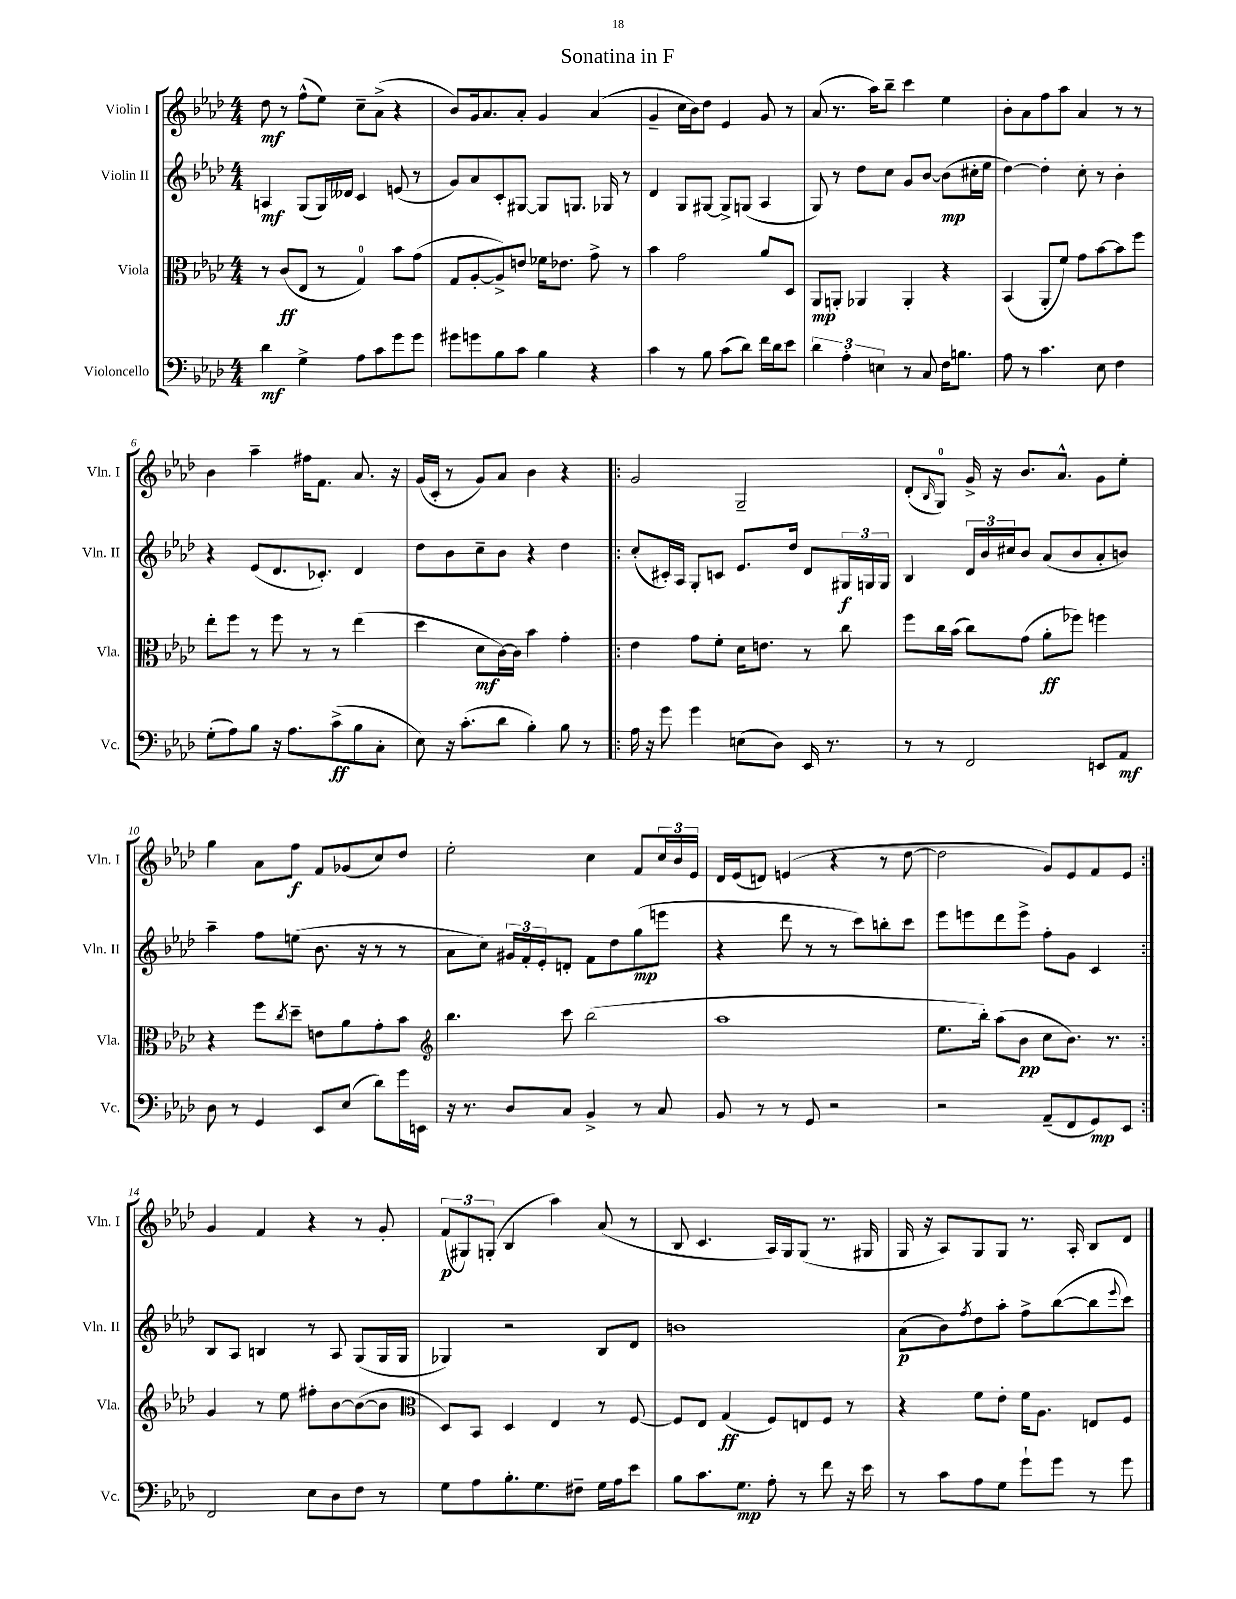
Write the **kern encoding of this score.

**kern	**dynam	**kern	**dynam	**kern	**dynam	**kern	**dynam
*part4	*part4	*part3	*part3	*part2	*part2	*part1	*part1
*staff4	*staff4	*staff3	*staff3	*staff2	*staff2	*staff1	*staff1
*I"Violoncello	*	*I"Viola	*	*I"Violin II	*	*I"Violin I	*
*I'Vc.	*	*I'Vla.	*	*I'Vln. II	*	*I'Vln. I	*
*clefF4	*	*clefC3	*	*clefG2	*	*clefG2	*
*k[b-e-a-d-]	*	*k[b-e-a-d-]	*	*k[b-e-a-d-]	*	*k[b-e-a-d-]	*
*M4/4	*	*M4/4	*	*M4/4	*	*M4/4	*
=1	=1	=1	=1	=1	=1	=1	=1
4d-\	mf	8r	.	4An/	mf	8dd-\	mf
.	.	(8c/L	ff	.	.	8r	.
4G^\	.	8E-/J	.	(8G/L	.	(8ff^^\L	.
.	.	8r	.	16G/L)	.	8ee-\J)	.
.	.	.	.	16d--X/JJ	.	.	.
8A-\L	.	4G/)	.	4c/	.	8cc~\L	.
8c\	.	.	.	.	.	(8a-^\J	.
8g\	.	8b-\L	.	(8en/	.	4r	.
8g\J	.	(8g\J	.	8r	.	.	.
=2	=2	=2	=2	=2	=2	=2	=2
8g#X\L	.	8G/L	.	8g/L)	.	8b-/L)	.
8gn\	.	[8A-'/	.	8a-/	.	16g/k	.
.	.	.	.	.	.	8.a-/	.
8B-\	.	8A-^/])	.	8c'/	.	.	.
8c\J	.	8en/J	.	[8G#X/J	.	8a-'/J	.
4B-\	.	16f-X\KL	.	8G#/L]	.	4g/	.
.	.	8.e-X\J	.	.	.	.	.
.	.	.	.	8.Gn/J	.	.	.
4r	.	8g^\	.	.	.	(4a-/	.
.	.	.	.	16G-X/	.	.	.
.	.	8r	.	8r	.	.	.
=3	=3	=3	=3	=3	=3	=3	=3
4c\	.	4b-\	.	4d-/	.	4g~/	.
8r	.	2g\	.	8G/L	.	16cc\LL	.
.	.	.	.	.	.	16b-\J)	.
8B-\	.	.	.	[8G#X/J	.	8dd-\J	.
(8c\L	.	.	.	8G#^/L]	.	4e-/	.
8d-\J)	.	.	.	(8Gn/J	.	.	.
16f\LL	.	8a-/L	.	4A-/	.	8g/	.
16d-\J	.	.	.	.	.	.	.
8e-\J	.	8D-/J	.	.	.	8r	.
=4	=4	=4	=4	=4	=4	=4	=4
6d-\	.	8AA-/L	mp	8G/)	.	(8a-/	.
.	.	8AAn'/J	.	8r	.	8.r	.
6A-'\	.	.	.	.	.	.	.
.	.	4AA-X/	.	8dd-\L	.	.	.
.	.	.	.	.	.	16aa-\KL)	.
6En\	.	.	.	.	.	.	.
.	.	.	.	8cc\J	.	8bb-~\J	.
8r	.	4AA-'/	.	8g/L	.	4ccc\	.
8C/	.	.	.	[8b-/J	.	.	.
16F\KL	.	4r	.	(8b-\L]	mp	4ee-\	.
8.Bn\J	.	.	.	.	.	.	.
.	.	.	.	16cc#X'\L	.	.	.
.	.	.	.	16ee-\JJ	.	.	.
=5	=5	=5	=5	=5	=5	=5	=5
8A-\	.	(4BB-/	.	[4dd-\)	.	8b-'\L	.
8r	.	.	.	.	.	8a-\	.
4.c\	.	8AA-'/L	.	4dd-'\]	.	8ff\	.
.	.	8f/J)	.	.	.	8aa-\J	.
.	.	8g\L	.	8cc'\	.	4a-/	.
8E-\	.	[8b-\	.	8r	.	.	.
4F\	.	8b-\]	.	4b-'\	.	8r	.
.	.	8ff\J	.	.	.	8r	.
!!LO:LB:g=z
=6	=6	=6	=6	=6	=6	=6	=6
(8G'\L	.	8ee-'\L	.	4r	.	4b-\	.
8A-\)	.	8ff\J	.	.	.	.	.
8B-\J	.	8r	.	(8e-/L	.	4aa-~\	.
16r	.	8ff\	.	8.d-/	.	.	.
8.A-\L	.	.	.	.	.	.	.
.	.	8r	.	.	.	16ff#X\KL	.
.	.	.	.	8.c-X'/J)	.	8.f\J	.
(8c^\	ff	8r	.	.	.	.	.
8B-\	.	(4ee-\	.	4d-/	.	8.a-/	.
8C'\J	.	.	.	.	.	.	.
.	.	.	.	.	.	16r	.
=7	=7	=7	=7	=7	=7	=7	=7
8E-\)	.	4dd-\	.	8dd-\L	.	(16g/LL	.
.	.	.	.	.	.	16c'/JJ	.
16r	.	.	.	8b-\	.	8r	.
(8.c'\L	.	.	.	.	.	.	.
.	.	8d-\L	mf	8cc~\	.	8g/L)	.
8d-\J	.	[16c\L)	.	8b-\J	.	8a-/J	.
.	.	16c\JJ]	.	.	.	.	.
4B-'\)	.	4b-\	.	4r	.	4b-\	.
8B-\	.	4g'\	.	4dd-\	.	4r	.
8r	.	.	.	.	.	.	.
=8!|:	=8!|:	=8!|:	=8!|:	=8!|:	=8!|:	=8!|:	=8!|:
16A-\	.	4e-\	.	(8cc'/L	.	2g/	.
16r	.	.	.	.	.	.	.
8g\	.	.	.	16c#X'/L)	.	.	.
.	.	.	.	16A-/JJ	.	.	.
4g\	.	8g\L	.	8G'/L	.	.	.
.	.	8f'\J	.	8cn/J	.	.	.
(8En\L	.	16d-\KL	.	8.e-/L	.	2G~/	.
.	.	8.en\J	.	.	.	.	.
8D-\J)	.	.	.	.	.	.	.
.	.	.	.	16dd-/Jk	.	.	.
16EE-/	.	8r	.	8d-/L	.	.	.
8.r	.	.	.	.	.	.	.
.	.	8cc\	.	24G#X/L	f	.	.
.	.	.	.	24Gn/	.	.	.
.	.	.	.	24G/JJ	.	.	.
=9	=9	=9	=9	=9	=9	=9	=9
8r	.	8ff\L	.	4B-/	.	(8d-'/L	.
.	.	.	.	.	.	16qqB-/	.
8r	.	16cc\L	.	.	.	8G/J)	.
.	.	(16b-\JJ	.	.	.	.	.
2FF/	.	8cc\L)	.	24d-/LL	.	16g^/	.
.	.	.	.	24b-/	.	.	.
.	.	.	.	.	.	16r	.
.	.	.	.	24cc#X/J	.	.	.
.	.	(8g\J	.	8b-/J	.	8.b-/L	.
.	.	8a-'\L	ff	(8a-/L	.	.	.
.	.	.	.	.	.	8.a-^^/J	.
.	.	8ff-X\J)	.	8b-/	.	.	.
8EEn/L	.	4ffn\	.	8a-'/	.	8g\L	.
8AA-/J	mf	.	.	8bn/J)	.	8ee-'\J	.
!!LO:LB:g=z
=10	=10	=10	=10	=10	=10	=10	=10
8D-\	.	4r	.	4aa-~\	.	4gg\	.
8r	.	.	.	.	.	.	.
4GG/	.	8ff\L	.	8ff\L	.	8a-\L	.
.	.	8qcc/	.	.	.	.	.
.	.	8dd-~\J	.	(8een\J	.	8ff\J	f
8EE-/L	.	8en\L	.	8.b-\	.	8f/L	.
(8E-/J	.	8a-\	.	.	.	(8g-X/	.
.	.	.	.	16r	.	.	.
8d-\L)	.	8g'\	.	8r	.	8cc/)	.
16g\L	.	8b-\J	.	8r	.	8dd-/J	.
16EEn\JJ	.	.	.	.	.	.	.
=11	=11	=11	=11	=11	=11	=11	=11
*	*	*clefG2	*	*	*	*	*
16r	.	4.bb-\	.	8a-\L	.	2ee-'\	.
8.r	.	.	.	.	.	.	.
.	.	.	.	8cc\J)	.	.	.
8D-/L	.	.	.	24g#X/LL	.	.	.
.	.	.	.	24f'/	.	.	.
.	.	.	.	24e-'/J	.	.	.
8C/J	.	8ccc\	.	8dn'/J	.	.	.
4BB-^/	.	(2bb-\	.	8f\L	.	4cc\	.
.	.	.	.	8dd-\	.	.	.
8r	.	.	.	(8gg\	mp	8f/L	.
8C/	.	.	.	8eeen\J	.	24cc/L	.
.	.	.	.	.	.	24b-/	.
.	.	.	.	.	.	24e-/JJ	.
=12	=12	=12	=12	=12	=12	=12	=12
8BB-/	.	1aa-	.	4r	.	16d-/LL	.
.	.	.	.	.	.	(16e-/J	.
8r	.	.	.	.	.	8dn/J)	.
8r	.	.	.	8ddd-\	.	(4en/	.
8GG/	.	.	.	8r	.	.	.
2r	.	.	.	8r	.	4r	.
.	.	.	.	8ccc\L)	.	.	.
.	.	.	.	8bbn'\	.	8r	.
.	.	.	.	8ccc\J	.	[8dd-\	.
=13	=13	=13	=13	=13	=13	=13	=13
2r	.	8.ee-\L	.	8eee-\L	.	2dd-\]	.
.	.	.	.	8eeen\	.	.	.
.	.	16bb-'\Jk)	.	.	.	.	.
.	.	(8aa-\L	.	8ddd-\	.	.	.
.	.	8b-\J	pp	8eee^\J	.	.	.
(8AA-~/L	.	8cc\L	.	8ff'\L	.	8g/L)	.
8FF/	.	8.b-\J)	.	8g\J	.	8e-/	.
8GG/)	mp	.	.	4c/	.	8f/	.
.	.	8.r	.	.	.	.	.
8EE-/J	.	.	.	.	.	8e-/J	.
!!LO:LB:g=z
=14:|!	=14:|!	=14:|!	=14:|!	=14:|!	=14:|!	=14:|!	=14:|!
2FF/	.	4g/	.	8B-/L	.	4g/	.
.	.	.	.	8A-/J	.	.	.
.	.	8r	.	4Bn/	.	4f/	.
.	.	8ee-\	.	.	.	.	.
8E-\L	.	8ff#X'\L	.	8r	.	4r	.
8D-\	.	[8b-\	.	8A-/	.	.	.
8F\J	.	(8b-\_	.	(8G/L	.	8r	.
8r	.	8b-\J]	.	16G/L	.	8g'/	.
.	.	.	.	16G/JJ	.	.	.
=15	=15	=15	=15	=15	=15	=15	=15
*	*	*clefC3	*	*	*	*	*
8G\L	.	8D-/L)	.	4G-X/)	.	(12f/L	p
.	.	.	.	.	.	12G#X/)	.
8A-\	.	8BB-/J	.	.	.	.	.
.	.	.	.	.	.	(12Gn'/J	.
8.B-'\	.	4D-/	.	2r	.	4B-/	.
8.G\	.	.	.	.	.	.	.
.	.	4E-/	.	.	.	4aa-\)	.
8F#X~\J	.	.	.	.	.	.	.
16G\LL	.	8r	.	8B-/L	.	(8a-/	.
16A-\J	.	.	.	.	.	.	.
8e-\J	.	[8F/	.	8d-/J	.	8r	.
=16	=16	=16	=16	=16	=16	=16	=16
8B-\L	.	8F/L]	.	1bn	.	8B-/	.
8.c\	.	8E-/J	.	.	.	4.c/	.
.	.	(4G/	ff	.	.	.	.
8.G\J	mp	.	.	.	.	.	.
8A-'\	.	8F/L)	.	.	.	16A-/LL)	.
.	.	.	.	.	.	16G/J	.
8r	.	8En/	.	.	.	(8G/J	.
8f\	.	8F/J	.	.	.	8.r	.
16r	.	8r	.	.	.	.	.
16e-\	.	.	.	.	.	16G#X/	.
=17	=17	=17	=17	=17	=17	=17	=17
8r	.	4r	.	(8a-\L	p	16G/	.
.	.	.	.	.	.	16r	.
8c\L	.	.	.	8b-\)	.	8A-/L)	.
.	.	.	.	8qff/	.	.	.
8A-\	.	8f\L	.	8dd-\	.	8G/	.
8G\J	.	8e-'\J	.	8aa-'\J	.	8G/J	.
8g`\L	.	16f\KL	.	8ff^\L	.	8.r	.
.	.	8.A-\J	.	.	.	.	.
8g\J	.	.	.	([8bb-\	.	.	.
.	.	.	.	.	.	16A-'/	.
8r	.	8En/L	.	8bb-\]	.	8B-/L	.
.	.	.	.	8qqeee-/	.	.	.
8g\	.	8F/J	.	8ccc\J)	.	8d-/J	.
==	==	==	==	==	==	==	==
*-	*-	*-	*-	*-	*-	*-	*-
